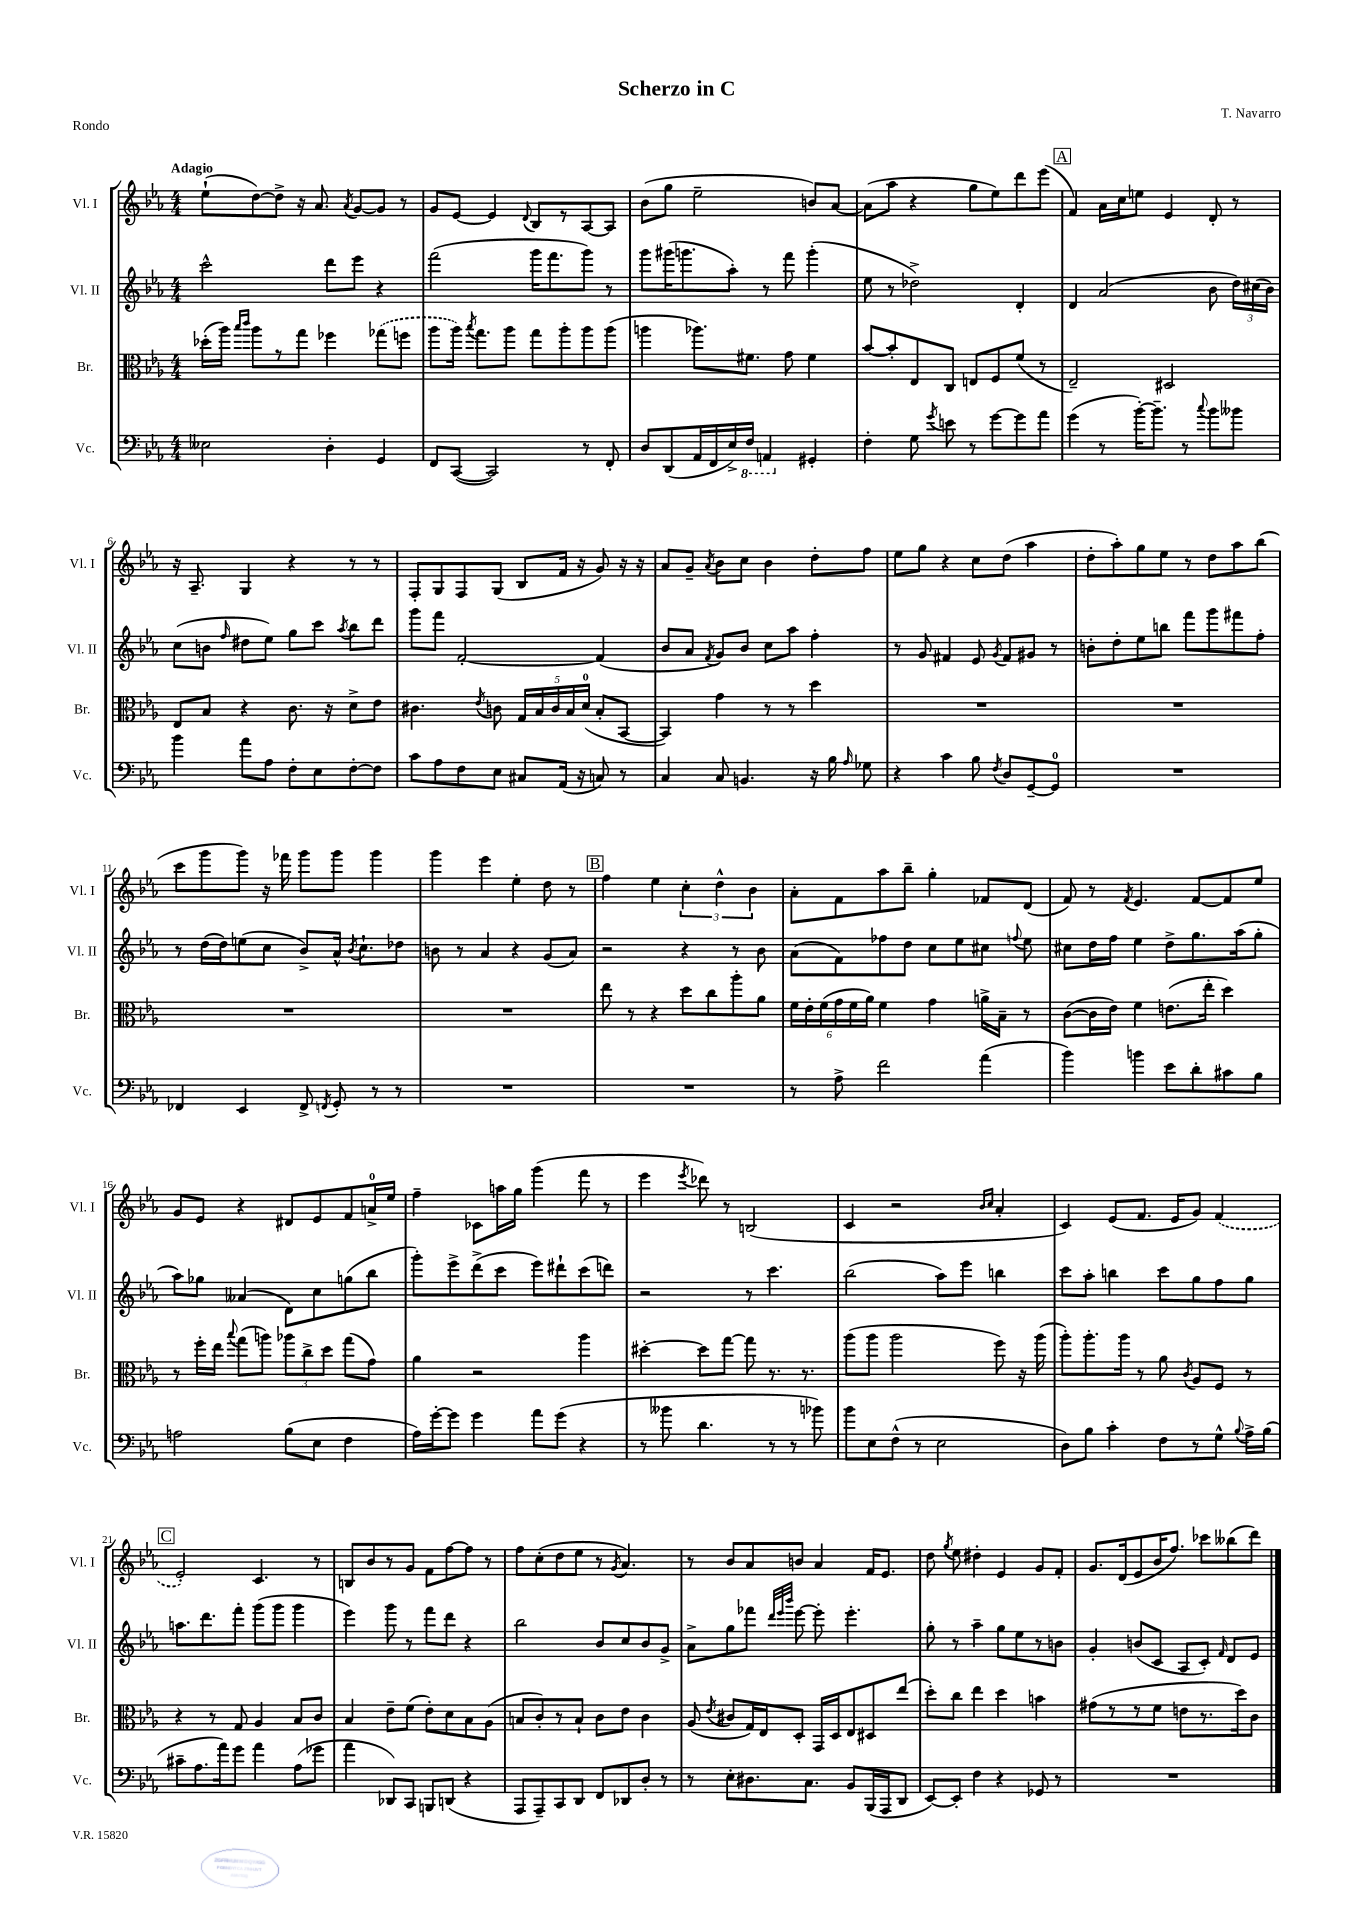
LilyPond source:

\header { title = "Scherzo in C" composer = "T. Navarro" piece = "Rondo" }
<<
\new StaffGroup <<
\new Staff = "s0" \with { instrumentName = "Vl. I" shortInstrumentName = "Vl. I" } {
    \clef treble \key ees \major \numericTimeSignature \time 4/4 \tempo "Adagio"
    \autoBeamOff ees''8[-!( d''8~) d''8]-> r16 aes'8. \acciaccatura { aes'8 } g'8[~ g'8] r8 |
    g'8[ ees'8]~ ees'4 \appoggiatura { d'8 } bes8[ r8 aes8~ aes8] |
    bes'8[( g''8] ees''2-- b'8[) aes'8]~ |
    aes'8[( aes''8] r4 g''8[ ees''8) d'''8 ees'''8]( |
    \mark \markup { \box "A" } f'4) aes'16[ c''16 e''8] ees'4 d'8-. r8 |
    r16 aes8.-- g4 r4 r8 r8 |
    f8[-. g8 f8 g8]( bes8[ f'16] r16 g'8) r16 r16 |
    aes'8[ g'8]-- \acciaccatura { aes'8 } bes'8[ c''8] bes'4 d''8[-. f''8] |
    ees''8[ g''8] r4 c''8[ d''8]( aes''4 |
    d''8[-. aes''8-.) g''8 ees''8] r8 d''8[ aes''8 bes''8]( |
    c'''8[ g'''8 g'''8]) r16 fes'''16 g'''8[ g'''8] g'''4 |
    g'''4 ees'''4 ees''4-. d''8 r8 |
    \mark \markup { \box "B" } f''4 ees''4 \tuplet 3/2 { c''4-. d''4-^ bes'4 } |
    aes'8[-. f'8 aes''8 bes''8]-- g''4-. fes'8[ d'8]( |
    f'8) r8 \acciaccatura { f'8 } ees'4. f'8[~ f'8 ees''8] |
    g'8[ ees'8] r4 dis'8[ ees'8 f'8 a'16-0-> ees''16] |
    f''4-- ces'8[ a''16 g''16] g'''4( f'''8 r8 |
    ees'''4 \acciaccatura { ees'''8 } des'''8) r8 b2( |
    c'4 r2 \grace { bes'16[ c''16] } aes'4-. |
    c'4) ees'8[( f'8.] ees'16[ g'8]) \once \slurDashed f'4( |
    \mark \markup { \box "C" } ees'2-.) c'4. r8 |
    b8[ bes'8 r8 g'8] f'8[ f''8~ f''8] r8 |
    f''8[ c''8-.( d''8 ees''8] r8 \acciaccatura { g'8 } aes'4.) |
    r8 bes'8[ aes'8 b'8] aes'4 f'16[ ees'8.] |
    d''8 \acciaccatura { g''8 } ees''8 dis''4-. ees'4 g'8[ f'8]-. |
    g'8.[ d'16( ees'8 bes'16 f''8.]) ces'''8[ beses''8( d'''8]) \bar "|." |
}
\new Staff = "s1" \with { instrumentName = "Vl. II" shortInstrumentName = "Vl. II" } {
    \clef treble \key ees \major \numericTimeSignature \time 4/4
    \autoBeamOff c'''2-^ d'''8[ ees'''8] r4 |
    f'''2( g'''16[ f'''8. g'''8]) r8 |
    g'''8[ gis'''16( g'''8. aes''8]-.) r8 f'''8 g'''4-.( |
    ees''8 r8 des''2->) d'4-. |
    \mark \markup { \box "A" } d'4 aes'2( bes'8 \tuplet 3/2 { d''16[) cis''16( bes'16]) } |
    c''8[( b'8] \grace { f''16 } dis''8[ ees''8]) g''8[ c'''8] \acciaccatura { aes''8 } bes''8[ d'''8] |
    g'''8[ f'''8] f'2~-. f'4( |
    bes'8[ aes'8] \acciaccatura { f'8 } g'8[) bes'8] c''8[ aes''8] f''4-. |
    r8 g'8 fis'4 ees'8 \acciaccatura { g'8 } fis'8[ gis'8] r8 |
    b'8[-. d''8-. ees''8 b''8] f'''8[ g'''8 fis'''8 f''8]-. |
    r8 d''16[( d''16) e''8( c''8] bes'8[->) aes'16]-^ \acciaccatura { bes'8 } c''8.[-! des''8] |
    b'8 r8 aes'4 r4 g'8[( aes'8]) |
    \mark \markup { \box "B" } r2 r4 r8 bes'8 |
    aes'8[( f'8) fes''8 d''8] c''8[ ees''8 cis''8] \appoggiatura { f''8 } ees''8 |
    cis''8[ d''16 f''16] ees''4 d''8[-> g''8. aes''16( g''8]-. |
    aes''8[) ges''8] aeses'4( d'8[) c''8 g''8( bes''8] |
    g'''8[-.) ees'''8-> d'''8->( c'''8] ees'''8[) dis'''8-! c'''8( d'''8]) |
    r2 r8 c'''4. |
    bes''2( aes''8[) ees'''8] b''4 |
    c'''8[ aes''8]-. b''4 c'''8[ g''8 f''8 g''8] |
    \mark \markup { \box "C" } a''8.[ d'''8. f'''8]-. g'''8[( g'''8] g'''4 |
    ees'''4) g'''8 r8 f'''8[ d'''8] r4 |
    bes''2 bes'8[ c''8 bes'8 g'8]-> |
    aes'8[-> g''8 fes'''8] \grace { d'''32[ ees'''32 bes'''32] } ees'''8~ ees'''8-. ees'''4.-. |
    g''8-. r8 aes''4-- g''8[ ees''8 r8 b'8] |
    g'4-. b'8[( c'8] aes8[ c'8]-.) \grace { f'16 } d'8[ ees'8] \bar "|." |
}
\new Staff = "s2" \with { instrumentName = "Br." shortInstrumentName = "Br." } {
    \clef alto \key ees \major \numericTimeSignature \time 4/4
    \autoBeamOff des''16[-.( aes''16]) \grace { bes''16[ c'''16] } aes''8[ r8 g''8] fes''4 \once \slurDashed ges''8[( f''8] |
    aes''8[ aes''16]) \acciaccatura { bes''8 } g''8.[ aes''8] g''8[ aes''8-. aes''8 aes''8]( |
    a''4 aes''8.[) fis'8.] g'8 fis'4 |
    bes'8[~ bes'8-. ees8 c8] e8[ f8 f'8]( r8 |
    \mark \markup { \box "A" } ees2--) dis2 |
    ees8[ bes8] r4 c'8. r16 d'8[-> ees'8] |
    cis'4. \acciaccatura { ees'8 } c'8 \tuplet 5/4 { g16[ bes16 c'16 bes16 d'16]-0( } bes8[-. bes,8]~ |
    bes,4) g'4 r8 r8 d''4 |
    R1 |
    R1 |
    R1 |
    R1 |
    \mark \markup { \box "B" } ees''8 r8 r4 d''8[ c''8 aes''8-. aes'8] |
    \tuplet 6/4 { f'16[ ees'16-. f'16( g'16 f'16 aes'16]) } f'4 g'4 a'16[-> bes16]-- r8 |
    c'8[~( c'16 ees'16]) f'4 e'8.[( ees''16]-. d''4) |
    r8 f''16[-. ees''16] \appoggiatura { bes''8 } g''8[( a''8]) \tuplet 3/2 { aes''8[ c''8-> d''8] } g''8[( g'8]) |
    aes'4 r2 aes''4 |
    dis''4~-. dis''8[ g''8]~ g''8 r8. r8. |
    aes''8[( aes''8] aes''2 f''8) r16 aes''16( |
    aes''8[-.) aes''8.-. aes''16] r8 aes'8 \acciaccatura { c'8 } aes8[ f8] r8 |
    \mark \markup { \box "C" } r4 r8 g8 aes4 bes8[ c'8] |
    bes4 ees'8[-- f'8]( ees'8[-.) d'8 bes8 aes8]( |
    b8[ c'8-.) r8 b8]-! c'8[ ees'8] c'4 |
    aes8( \acciaccatura { ees'8 } cis'8[ g16) ees16 d8]-. g,16[ d16 ees8 dis8 ees''8]( |
    d''8[-.) c''8] ees''4 d''4 b'4 |
    gis'8[( r8 r8 f'8] e'8[ r8. d''16) c'8] \bar "|." |
}
\new Staff = "s3" \with { instrumentName = "Vc." shortInstrumentName = "Vc." } {
    \clef bass \key ees \major \numericTimeSignature \time 4/4
    \autoBeamOff eeses2 d4-. g,4 |
    f,8[ c,8]~( c,2) r8 f,8-. |
    d8[ d,8( aes,16 f,16 ees16->) \ottava #-1 f,16] a,,4 \ottava #0 gis,4-. |
    f4-. g8 \acciaccatura { g'8 } e'8 r8 g'8[~ g'8 aes'8] |
    \mark \markup { \box "A" } g'4( r8 bes'16[~-.) bes'8.]-- r8 \appoggiatura { c''8 } bes'8[ beses'8] |
    bes'4 aes'8[ aes8] f8[-. ees8 f8~-. f8] |
    c'8[ aes8 f8 ees8] cis8[ aes,16]( r16 c8) r8 |
    c4 c8 b,4. r16 bes16 \grace { aes16 } ges8 |
    r4 c'4 bes8 \acciaccatura { f8 } d8[ g,8~-- g,8]-0 |
    R1 |
    fes,4 ees,4 fes,8-> \acciaccatura { f,8 } g,8-. r8 r8 |
    R1 |
    \mark \markup { \box "B" } R1 |
    r8 aes8-> f'2 aes'4( |
    bes'4) b'4 ees'8[ d'8-. cis'8 bes8] |
    a2 bes8[( ees8] f4 |
    aes16[) g'16~-. g'8] g'4 aes'8[ g'8]( r4 |
    r8 beses'8 d'4. r8 r8 bes'8) |
    bes'8[ ees8 f8]-^( r8 ees2 |
    d8[) bes8] c'4-. f8[ r8 g8]-^ \appoggiatura { bes8 } aes16[-> bes16]( |
    \mark \markup { \box "C" } cis'8[-- aes8. aes'16) g'8] aes'4 aes8[( ges'8] |
    aes'4 des,8[) c,8] b,,8[ d,8]( r4 |
    aes,,8[ aes,,8--) c,8 d,8] f,8[ des,8 d8]-. r8 |
    r8 ees8[-. dis8. c8.] bes,8[ bes,,16( aes,,16 d,8] |
    ees,8[~) ees,8]-. f4 r4 ges,8 r8 |
    R1 \bar "|." |
}
>>
>>
